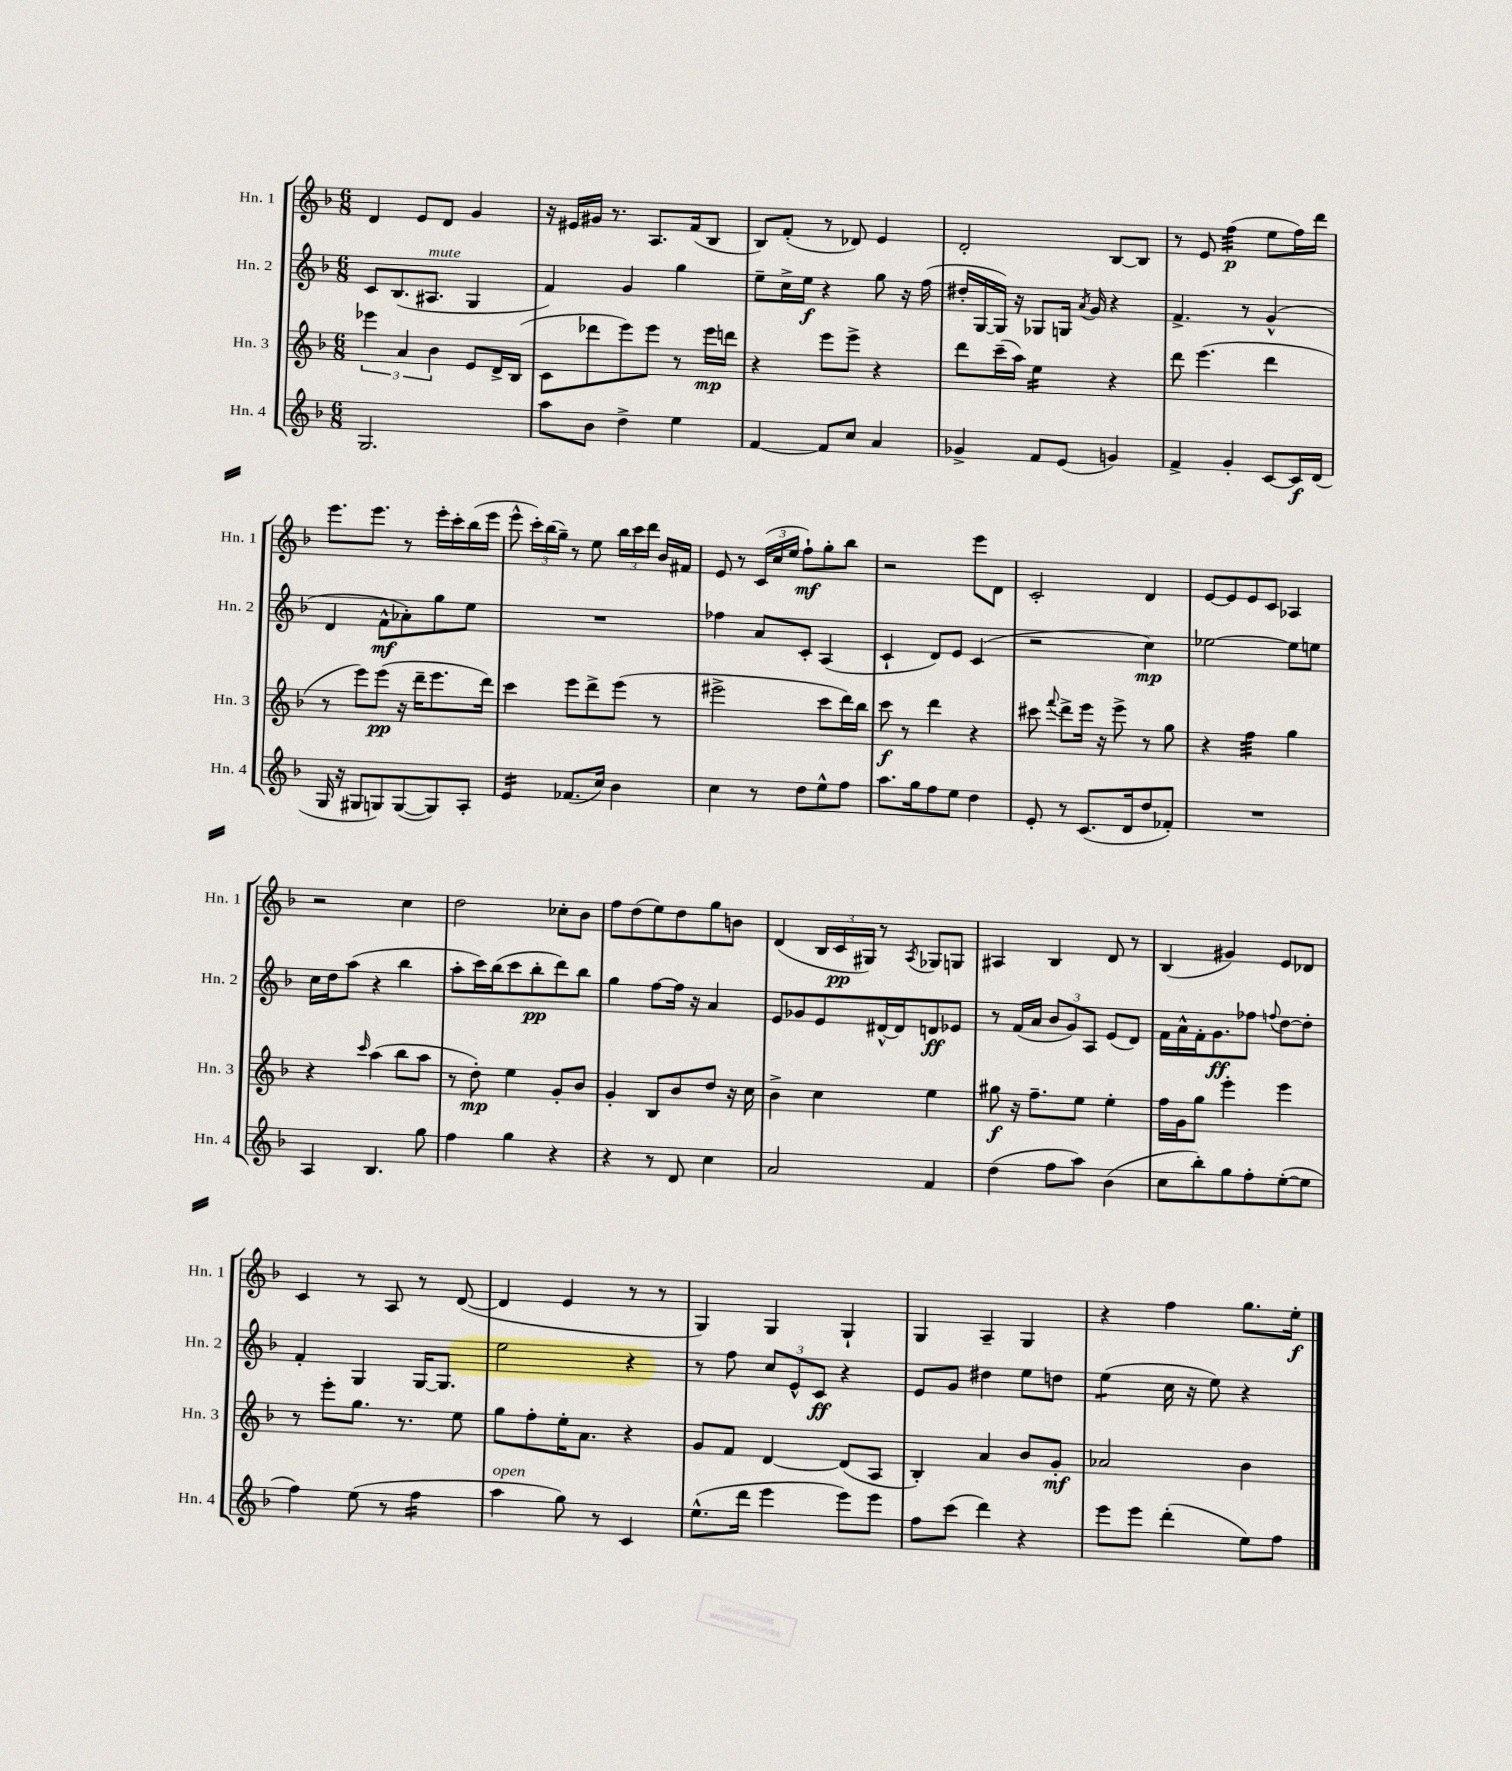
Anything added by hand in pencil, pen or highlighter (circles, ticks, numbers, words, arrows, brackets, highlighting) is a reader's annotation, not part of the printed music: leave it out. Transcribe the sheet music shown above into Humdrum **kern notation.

**kern	**kern	**kern	**kern
*staff4	*staff3	*staff2	*staff1
*clefG2	*clefG2	*clefG2	*clefG2
*k[b-]	*k[b-]	*k[b-]	*k[b-]
*M6/8	*M6/8	*M6/8	*M6/8
2.G/	6eee-\	8c/L	4d/
.	.	(8.B-/	.
.	6a/	.	.
.	.	.	8e/L
.	.	8.A#/J	.
.	6b-\	.	.
.	.	.	8d/J
.	8e/L	4G/	4g/
.	16d^/L	.	.
.	(16B-/JJ	.	.
=	=	=	=
8aa\L	8c\L	4f/)	16r
.	.	.	16e#/LL
8b-\J	8ddd-\	.	16g#/JJ
.	.	.	8.r
4dd^\	8eee\)	4g/	.
.	8eee\J	.	8.A/L
4ee\	8r	4gg\	.
.	.	.	(16f/k
.	16eee\LL	.	8B-/J
.	16ddd\JJ	.	.
=	=	=	=
[4f/	4r	8ee~\L	8B-/L)
.	.	16cc^\L	(8f'/J
.	.	16ee\JJ	.
8f/]L	8eee\L	4r	8r
8cc/J	8eee^\J	.	8d-/)
4a/	4r	8gg\	4e/
.	.	16r	.
.	.	(16ff\	.
=	=	=	=
4g-^/	8ddd\L	16dd#'/LL	2d'/
.	.	[16G/	.
.	(16ccc~\L	16G/]JJ)	.
.	16aa\JJ)	16r	.
8f/L	4ee\	8G-/L	.
(8e/J	.	16G/Jk	.
.	.	8qa/	.
.	.	16g/	.
4g/)	4r	4r	[8B-/L
.	.	.	8B-/]J
=	=	=	=
4f^/	8ddd\	4.f^/	8r
.	(4.eee\	.	8e/
4g'/	.	.	(4ff\
.	.	8r	.
[8c/L	4ddd\	(4g^^/	8ee\L
16c/]L	.	.	16ff\L)
(16d/JJ	.	.	16ddd\JJ
=	=	=	=
16G/	8r	4d/	8.eee\L
16r	.	.	.
8G#/L	8eee\L)	.	.
.	.	.	8.eee\J
8G/)	(8eee\J	8f^^\L	.
([8G/	16r	8a-'\)	8r
.	16ddd~\LK	.	.
8G/])	8.eee\	8gg\	16eee'\LL
.	.	.	16ccc'\
8A'/J	.	8ee\J	(16bb-\
.	16ddd\Jk)	.	16eee\JJ
=	=	=	=
4e/	4ccc\	2.r	8eee^^\
.	.	.	24ccc'\LL)
.	.	.	(24bb-\
.	.	.	24gg~\JJ)
(8.f-/L	8eee\L	.	8r
.	8ddd^\	.	8ee\
16cc/Jk)	.	.	.
4b-\	(8eee\J	.	24bb-\LL
.	.	.	24ccc\
.	.	.	24ddd\JJ
.	8r	.	16b-/LL
.	.	.	16f#/JJ
=	=	=	=
4cc\	2eee#^\	4ff-\	8e/
.	.	.	8r
8r	.	8a/L	(24c/LL
.	.	.	24cc/
.	.	.	24ee/JJ
8dd\L	.	8c'/J	8ff`\L)
8ee^^\	8ccc\L	(4A/	8gg'\
8ff\J	16ddd\L)	.	8bb-\J
.	16bb-\JJ	.	.
=	=	=	=
8.aa\L	8ccc\	4c`/	2r
.	8r	.	.
16gg\k	.	.	.
8ff\	4ddd\	8d/L)	.
8ee\J	.	8e/J	.
4dd\	4r	(4c/	8eee\L
.	.	.	8d\J
=	=	=	=
8e'/	8ccc#\	2r	2c'/
.	8qqfff/	.	.
8r	8ddd^\L	.	.
(8.c/L	16eee\Jk	.	.
.	16r	.	.
.	8eee^\	.	.
16d/k	.	.	.
8dd/	8r	4cc\)	4d/
8f-'/J)	8gg\	.	.
=	=	=	=
2.r	4r	[2ee-\	[8e/L
.	.	.	8e/]
.	4ff\	.	8e/
.	.	.	8c/J
.	4gg\	8ee-\]L	4A-/
.	.	8ee\J	.
=	=	=	=
4A/	4r	16cc\LL	2r
.	.	16dd\J	.
.	.	(8aa\J	.
.	16qqccc/	.	.
4.B-/	(4aa\	4r	.
.	8bb-\L	4bb-\	4cc\
8gg\	8aa\J	.	.
=	=	=	=
4ff\	8r	8aa'\L	2dd\
.	8dd'\)	16ccc\L)	.
.	.	(16bb-\J	.
4gg\	4ee\	8ccc\	.
.	.	8bb-'\	.
4r	8g'/L	8ddd\)	8cc-'\L
.	8b-/J	8bb-\J	8b-\J
=	=	=	=
4r	4g'/	4gg\	8ff\L
.	.	.	(8dd\
8r	8B-/L	[8ff\L	8ee\)
8d/	8b-/	16ff\]Jk	8dd\
.	.	16r	.
4cc\	8dd/J	4a/	8gg\
.	16r	.	8b\J
.	16cc\	.	.
=	=	=	=
2a/	4b-^\	8e/L	(4d/
.	.	8g-/	.
.	4cc\	8e/	24B-/LL
.	.	.	24c/
.	.	.	24G#/JJ)
.	.	[16d#^^/L	8r
.	.	16d#/]J	.
.	.	.	8qA/
4f/	4ee\	8d/	8G-/L
.	.	8e-/J	8G/J
=	=	=	=
(4dd\	8gg#\	8r	4A#/
.	16r	(16f/LL	.
.	8.ff~\L	16a/JJ	.
8ff\L	.	12b-/L	4B-/
.	.	12g/)	.
8aa\J)	8ee\J	.	.
.	.	12A/J	.
(4b-\	4ee'\	(8e/L	8d/
.	.	8d/J)	8r
=	=	=	=
8cc\L	16ff\LL	16f\LL	(4B-/
.	16g\J	16a^^\	.
8bb-'\)	8gg\J	16f'\J	.
.	.	8.g\	.
8gg\	4eee'\	.	4g#/)
8ff'\	.	8ff-\J	.
.	.	8qqff/	.
([8ee'\	4eee\	[8dd\L	8e/L
8ee\]J	.	8dd'\]J	8d-/J
=	=	=	=
4ff\)	8r	4f'/	4c/
.	8eee'\L	.	.
(8ee\	8.gg\J	4G/	8r
8r	.	.	8A/
.	8.r	.	.
4ff\	.	[16G/LK	8r
.	.	8.G/]J	.
.	8ee\	.	([8d/
=	=	=	=
4aa\	8gg\L	2ee\	4d/]
.	8ff'\	.	.
8gg\)	16ee'\K	.	4e/
.	8.a\J	.	.
8r	.	.	.
4c/	4r	4r	8r
.	.	.	8r
=	=	=	=
(8.ee^^\L	8g/L	8r	4G/)
.	8f/J	8ff\	.
16ddd\Jk	.	.	.
4eee\	[4d/	12cc/L	4G/
.	.	12e^^/	.
.	.	12c/J	.
8eee\L)	(8d/]L	4r	4G`/
8eee\J	8A/J	.	.
=	=	=	=
8ff\L	4B-'/)	8e/L	4G/
(8ccc\J	.	8g/J	.
4ddd\)	4a/	4dd#\	4A~/
4r	8b-/L	8ee\L	4G/
.	8g'/J	8dd\J	.
=	=	=	=
8eee\L	2a-/	(4ee\	4r
8eee\J	.	.	.
(4ddd'\	.	16cc\	4ff\
.	.	16r	.
.	.	8ee\)	.
8ee\L)	4b-\	4r	8.gg\L
8ff\J	.	.	.
.	.	.	16ee'\Jk
==	==	==	==
*-	*-	*-	*-
